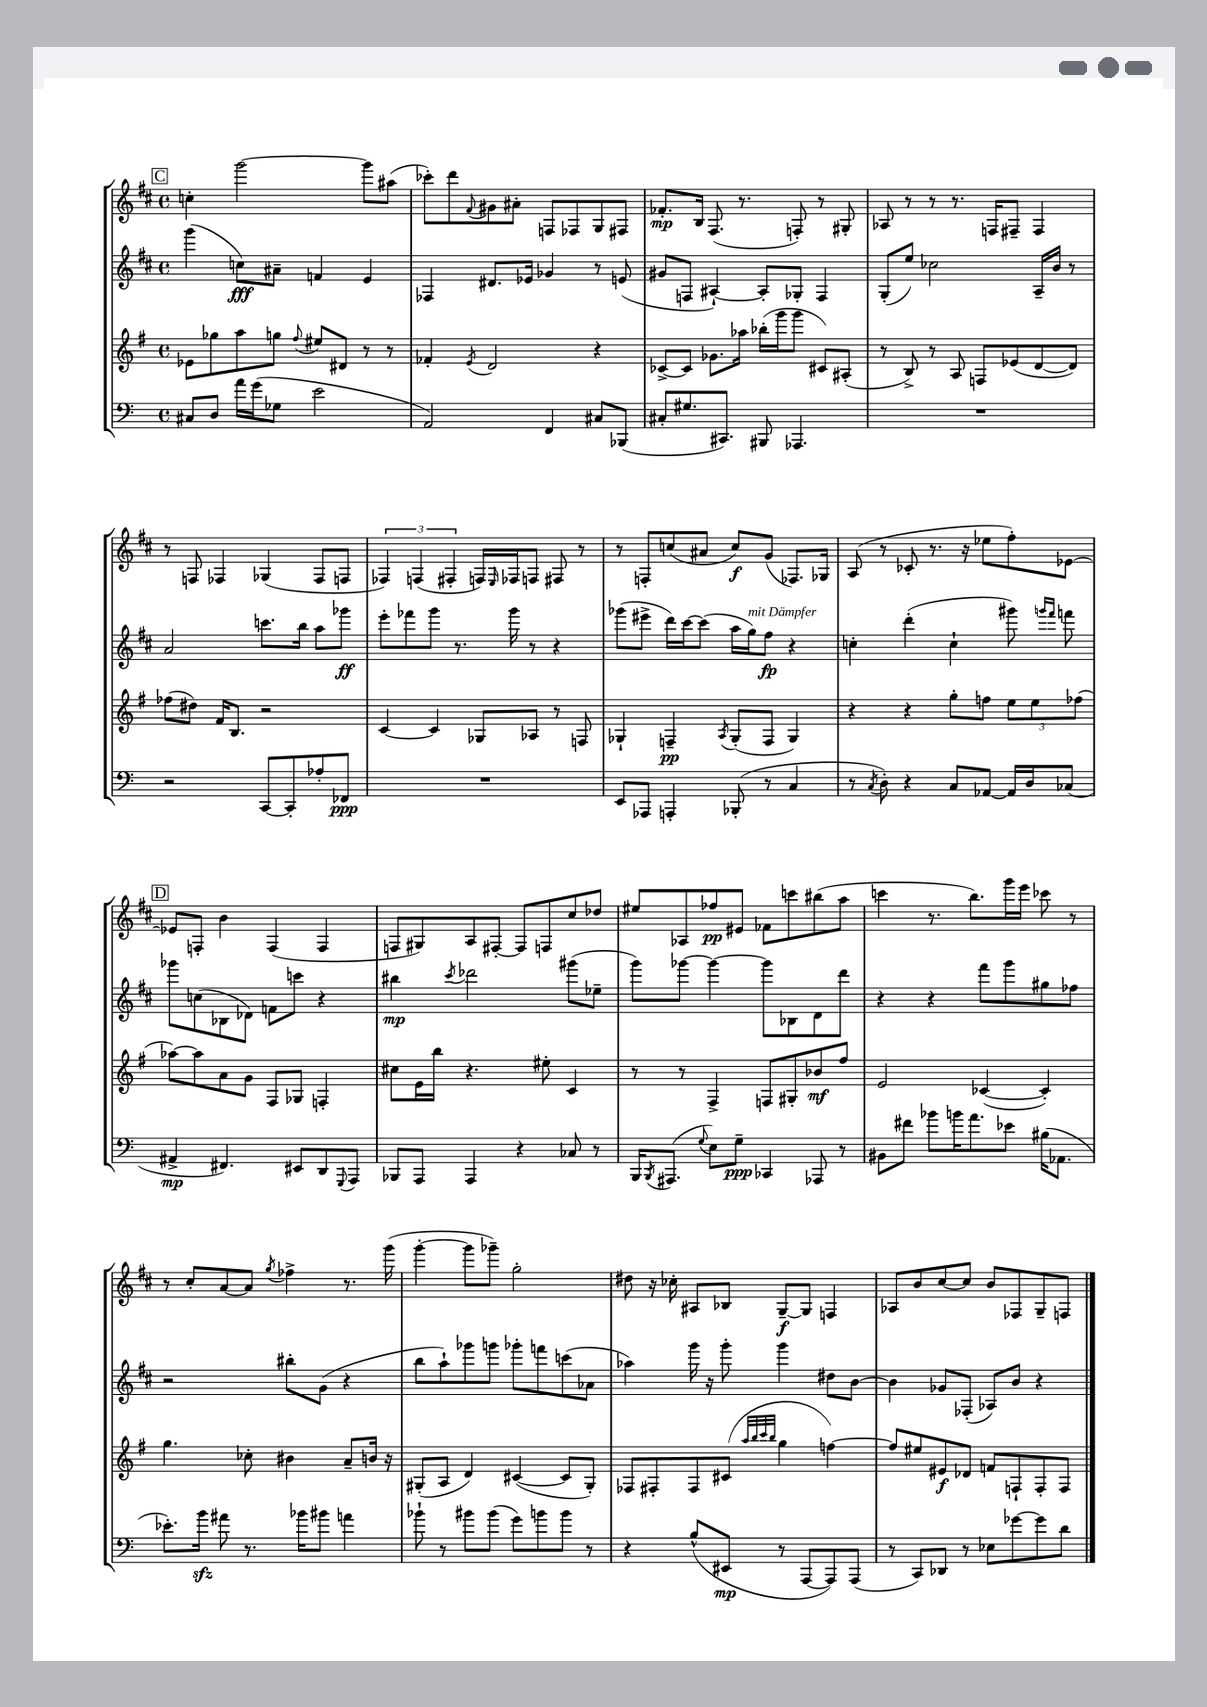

**kern	**kern	**kern	**kern
*staff4	*staff3	*staff2	*staff1
*clefF4	*clefG2	*clefG2	*clefG2
*k[]	*k[f#]	*k[f#c#]	*k[f#c#]
*M4/4	*M4/4	*M4/4	*M4/4
*met(c)	*met(c)	*met(c)	*met(c)
8C#/L	8e-\L	(4ggg\	4cc'\
8D/J	8gg-\	.	.
16a\LL	8aa\	8cc\L)	[2ggg\
(16g\J	.	.	.
8G-\J	8gg\J	8a#~\J	.
.	8qqff#/	.	.
2e\	8ee#/L	4f/	.
.	8d#/J	.	.
.	8r	4e/	8ggg\]L
.	8r	.	(8aa#\J
=	=	=	=
2AA/)	4f-'/	4F-/	8ccc-'\L)
.	.	.	8ddd\
.	8qe/	.	8qqf#/
.	2d/	8.d#/L	8g#\
.	.	.	8a#'\J
.	.	16e-/Jk	.
4FF/	.	4g-/	8F/L
.	.	.	8F-/
8C#/L	4r	8r	8G/
(8BBB-/J	.	(8e/	8F#/J
=	=	=	=
8C#'/L	[8c-^/L	8g#/L	8.f-'/L
8.G#/	8c-/]J	8F/J	.
.	.	.	16B/Jk
.	8.g-\L	[4A#`/)	(8.F#/
8.CC#/J)	.	.	.
.	16aa-\Jk	.	8.r
8BBB#/	(16bb-'\LL	8A#'/]L	.
.	16ggg\J	.	.
4.AAA-/	8ggg\J	8G-'/J	8F'/)
.	8c#/L)	4F/	8r
.	(8A#'/J	.	8G#'/
=	=	=	=
1r	8r	(8G'/L	8A-/
.	8B^/)	8ee/J)	8r
.	8r	2cc-\	8r
.	8A/	.	8.r
.	8F/L	.	.
.	.	.	16F/LK
.	(8e-/	.	8F#~/J
.	[8d/	16A~/LL	4F#/
.	.	16b/JJ	.
.	8d/]J)	8r	.
=	=	=	=
2r	(8ff-\L	2a/	8r
.	8dd#\J)	.	8F/
.	16f#/LK	.	4F-/
.	8.B/J	.	.
[8CC/L	2r	8.ccc\L	(4G-/
8CC'/]	.	.	.
.	.	16bb\Jk	.
8A-'/	.	8aa\L	8F-/L
8FF-/J	.	8ggg-\J	8F/J
=	=	=	=
1r	[4c/	8eee'\L	6F-/)
.	.	8fff-\	.
.	.	.	(6F/
.	4c/]	8ggg\J	.
.	.	.	6F#'/
.	.	8.r	.
.	8G-/L	.	16F/LL)
.	.	.	16qqE/
.	.	16ggg\	16F-/J
.	8A-/J	8r	8F/J
.	8r	4r	8F#/
.	8F/	.	8r
=	=	=	=
8EE/L	4G-`/	(8ggg-\L	8r
8AAA-/J	.	8eee#^\J	8F'/L
4AAA'/	4F~/	16ddd\LL)	(8cc/
.	.	[16ccc#\J	.
.	.	(8ccc#\]J	8a#/J
.	8qA/	.	.
(8BBB-'/	(8G-'/L	16aa\LL	8cc/L)
.	.	16gg\J)	.
8r	8F/J	8ff#\J	(8g/J
4C/	4G-/)	4r	8.F-/L)
.	.	.	16G-/Jk
=	=	=	=
8r	4r	4cc'\	(8A/
8qC/	.	.	.
8D'\)	.	.	8r
4r	4r	(4ddd'\	8c-'/
.	.	.	8.r
8C/L	8gg'\L	4cc`\	.
.	.	.	16r
[8AA-/J	8ff\J	.	8ee-\L
16AA-/]LL	12ee\L	8ggg#\)	8ff#'\)
16D/J	.	.	.
.	12ee\	.	.
.	.	16qqggg/LL	.
.	.	16qqfff#/JJ	.
(8C-/J	.	8fff\	[8e-\J
.	(12ff-\J	.	.
=	=	=	=
4AA#^/	[8aa-\L)	8ggg-\L	8e-/]L
.	8aa-\]	(8cc\	8F'/J
4.FF#/)	8a\	8B-\	4b\
.	8g\J	8d-\J)	.
.	8F#/L	8f\L	(4F/
8EE#/L	8G-/J	8ccc\J	.
8DD/	4F'/	4r	4F/
8qqGGG/	.	.	.
8AAA/J	.	.	.
=	=	=	=
8BBB-/L	8cc#\L	4bb#\	8F/L
8AAA/J	16e\L	.	8G#/)
.	16bb\JJ	.	.
.	.	8qccc#/	.
4AAA/	4.r	2ddd-\	8A/
.	.	.	[8F#'/J
4r	.	.	8F#/]L
.	8ee#'\	.	8F/
8C-/	4c/	(8ggg#\L	8cc#/
8r	.	8ee-~\J	8dd-/J
=	=	=	=
16BBB/LK	8r	8ggg\L)	8ee#/L
8qBBB/	.	.	.
(8.AAA#/J	.	.	.
.	8r	[8ggg-\J	8A-/
8qqG/	.	.	.
8E\L)	4F#^/	4ggg-\_	8ff-/
8G~\J	.	.	8e#/J
4CC-/	8F/L	8ggg-\]L	8f-\L
.	8G#'/	8B-\	8ccc\
8AAA-/	8b-/	8d\	(8bb#\
8r	8ff#/J	8ddd\J	8aa\J
=	=	=	=
8BB#\L	2e/	4r	4ccc\
8f#\J	.	.	.
8b-\L	.	4r	8.r
16b\K	.	.	.
8.a\	.	.	8.bb\L)
.	([4c-/	8fff#\L	.
8e-\J	.	8ggg\	16ggg\L
.	.	.	16eee\JJ
(16B#\LK	4c-'/])	8gg#\	8ccc-\
8.AA-\J	.	.	.
.	.	8ff-\J	8r
=	=	=	=
8.e-'\L)	4.gg\	2r	8r
.	.	.	8cc#'/L
16b\Jk	.	.	.
8a#\	.	.	[8a/
8.r	8cc-'\	.	8a/]J
.	.	.	8qgg/
.	4b#\	8bb#'\L	4ff-^\
16b-\LK	.	.	.
8b#\J	.	(8g\J	.
4a\	8a~/L	4r	8.r
.	16b/Jk	.	.
.	16r	.	(16ggg\
=	=	=	=
8b-`\	(8G#'/L	8bb\L	[4ggg'\
8r	8A/J	8aa`\)	.
8b#\L	4d/)	8ggg-\	8ggg\]L
(8b#\J	.	8ggg\J	8ggg-~\J)
8g\L)	([4c#/	8ggg-'\L	2gg'\
8b\	.	8fff\	.
8b\J	8c#/]L	(8ccc\	.
8r	8G#'/J)	8a-\J	.
=	=	=	=
4r	8F-/L	4aa-\)	8dd#\
.	8F#'/	.	16r
.	.	.	16cc-'\
(8B^^/L	8F#/	16ggg\	8A#/L
.	.	16r	.
8EE#/J	(8c#/J	8ggg'\	8B-/J
.	32qqaa/LLL	.	.
.	32qqbb/	.	.
.	32qqccc/	.	.
.	32qqbb/JJJ	.	.
8r	4gg\	4ggg\	[8G~/L
[8AAA/L	.	.	8G/]J
8AAA/])	[4ff\)	8dd#\L	4F/
(8AAA/J	.	[8b\J	.
=	=	=	=
8r	8ff/]L	4b\]	8A-/L
8CC/L)	8ee#/	.	8b/
8DD-/J	8e#/	8g-/L	[8cc#/
8r	8d-/J	(8F-'/J	8cc#/]J
8E-\L	8f/L	8A-/L)	8b/L
[8g-\	8F`/	8b/J	8F-/
8g-\]	8F'/	4r	8G~/
8d\J	8F/J	.	8F/J
==	==	==	==
*-	*-	*-	*-
